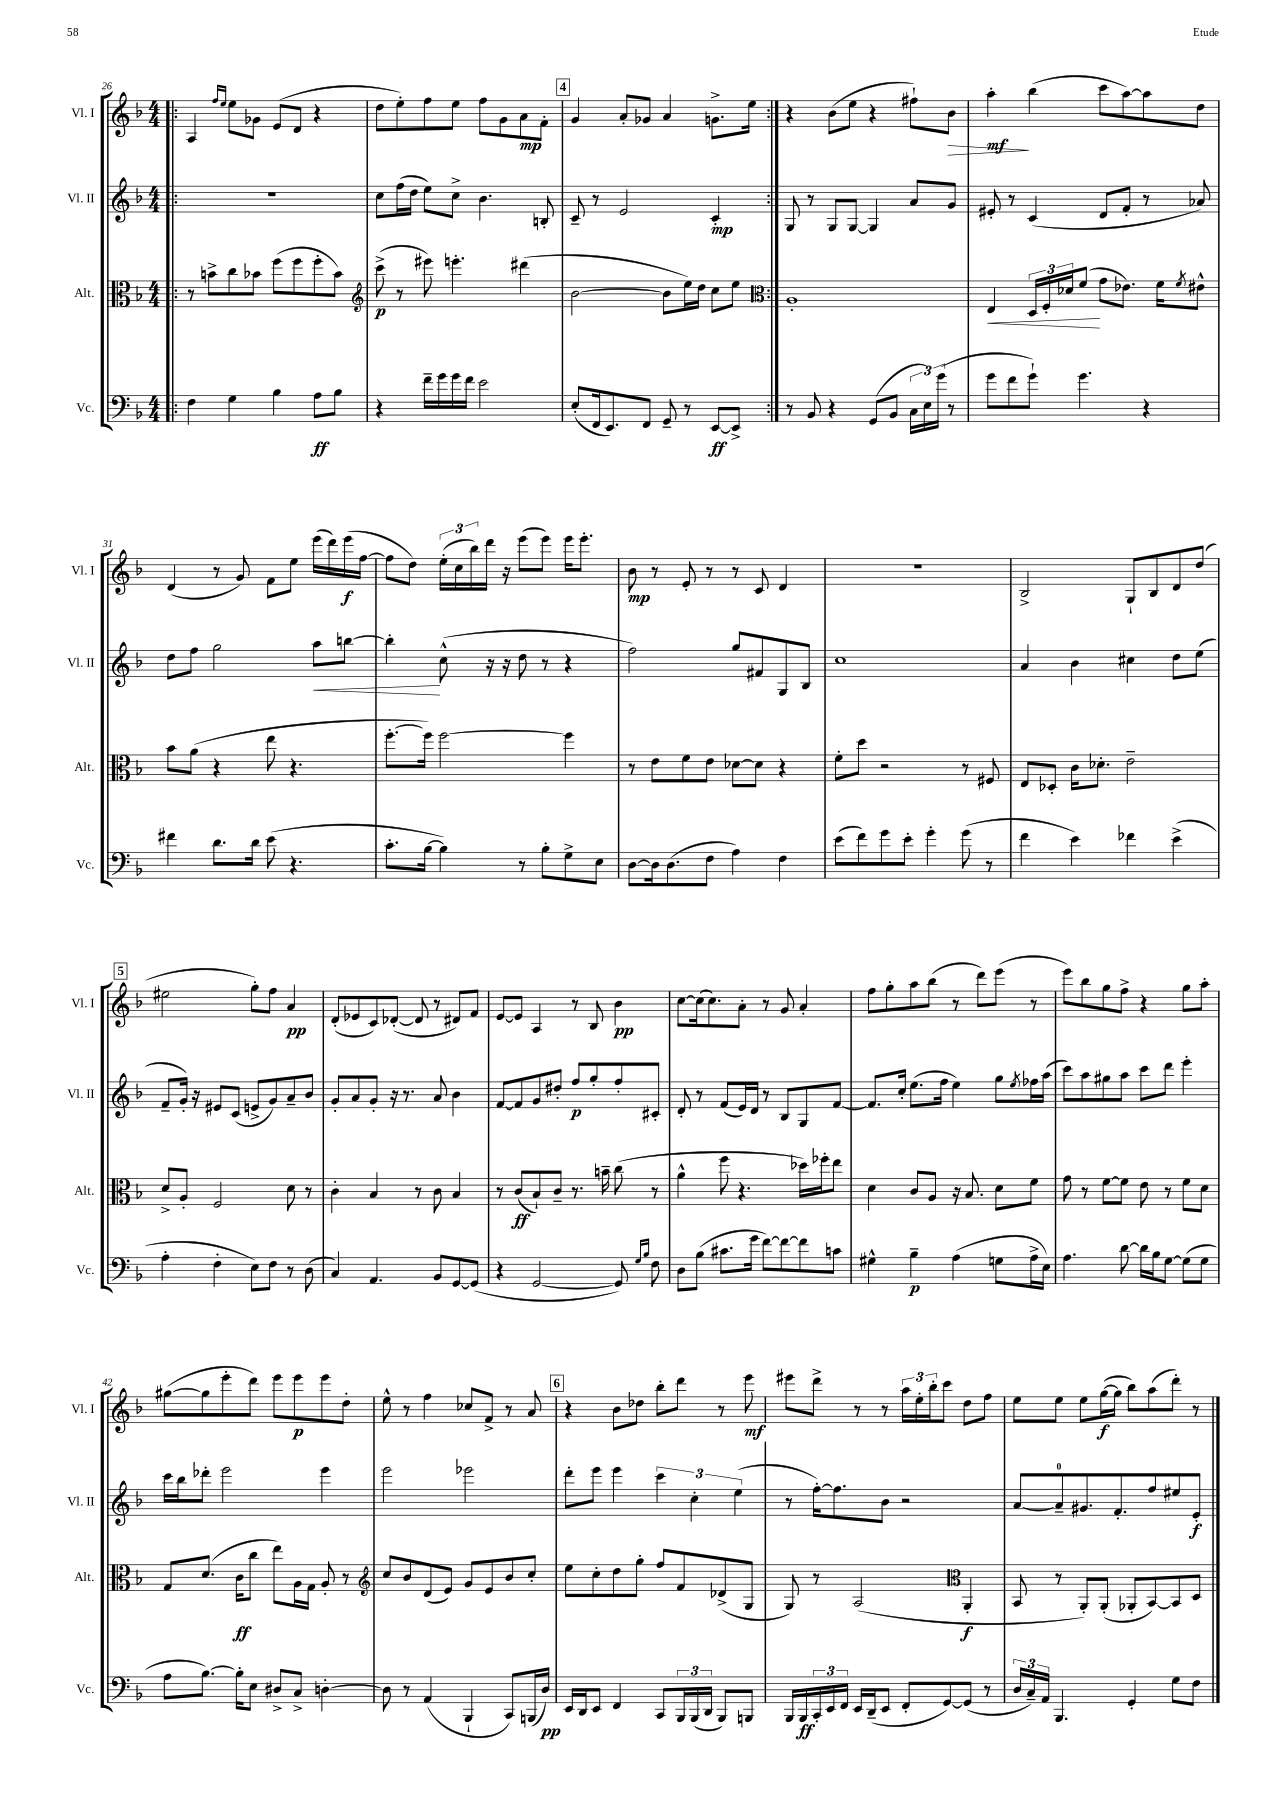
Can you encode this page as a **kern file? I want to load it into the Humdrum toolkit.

**kern	**dynam	**kern	**dynam	**kern	**dynam	**kern	**dynam
*part4	*part4	*part3	*part3	*part2	*part2	*part1	*part1
*staff4	*staff4	*staff3	*staff3	*staff2	*staff2	*staff1	*staff1
*I"Vc.	*	*I"Alt.	*	*I"Vl. II	*	*I"Vl. I	*
*I'Vc.	*	*I'Alt.	*	*I'Vl. II	*	*I'Vl. I	*
*clefF4	*	*clefC3	*	*clefG2	*	*clefG2	*
*k[b-]	*	*k[b-]	*	*k[b-]	*	*k[b-]	*
*M4/4	*	*M4/4	*	*M4/4	*	*M4/4	*
=26!|:	=26!|:	=26!|:	=26!|:	=26!|:	=26!|:	=26!|:	=26!|:
4F\	.	8r	.	1r	.	4A/	.
.	.	8bn^\L	.	.	.	.	.
.	.	.	.	.	.	16qqff/LL	.
.	.	.	.	.	.	16qqee/JJ	.
4G\	.	8cc\	.	.	.	8ee\L	.
.	.	8b-X\J	.	.	.	8g-X\J	.
4B-\	.	(8ff\L	.	.	.	(8e/L	.
.	.	8ff\	.	.	.	8d/J	.
8A\L	ff	8ff'\	.	.	.	4r	.
8B-\J	.	8b-\J)	.	.	.	.	.
=27	=27	=27	=27	=27	=27	=27	=27
*	*	*clefG2	*	*	*	*	*
4r	.	(8ccc^\	p	8cc\L	.	8dd\L	.
.	.	8r	.	(16ff\L	.	8ee'\)	.
.	.	.	.	16dd\JJ	.	.	.
16f~\LL	.	8eee#X\)	.	8ee\L)	.	8ff\	.
16g\	.	.	.	.	.	.	.
16g\	.	4.eeen'\	.	8cc^\J	.	8ee\J	.
16f\JJ	.	.	.	.	.	.	.
2e\	.	.	.	4.b-\	.	8ff\L	.
.	.	.	.	.	.	8g\	.
.	.	(4ddd#X\	.	.	.	8a\	mp
.	.	.	.	8Bn'/	.	8f'\J	.
!!LO:REH:place=s1:t=4
=28	=28	=28	=28	=28	=28	=28	=28
(8E'/L	.	[2b-\	.	8c~/	.	4g/	.
16FF/k	.	.	.	8r	.	.	.
8.EE/)	.	.	.	.	.	.	.
.	.	.	.	2e/	.	8a'/L	.
8FF/J	.	.	.	.	.	8g-X/J	.
8GG~/	.	8b-\L]	.	.	.	4a/	.
8r	.	16ee\L)	.	.	.	.	.
.	.	16dd\JJ	.	.	.	.	.
[8EE/L	ff	8cc\L	.	4c'/	mp	8.gn^\L	.
8EE^/J]	.	8ee\J	.	.	.	.	.
.	.	.	.	.	.	16ee\Jk	.
=29:|!	=29:|!	=29:|!	=29:|!	=29:|!	=29:|!	=29:|!	=29:|!
*	*	*clefC3	*	*	*	*	*
8r	.	1A'	.	8G/	.	4r	.
8BB-/	.	.	.	8r	.	.	.
4r	.	.	.	8G/L	.	(8b-\L	.
.	.	.	.	[8G/J	.	8ee\J	.
(8GG/L	.	.	.	4G/]	.	4r	.
8BB-/J	.	.	.	.	.	.	.
24C\LL	.	.	.	8a/L	.	8ff#X`\L)	.
24E\)	.	.	.	.	.	.	.
(24g\JJ	.	.	.	.	.	.	.
!	!	!	!	!	!	!	!LO:HP:b
8r	.	.	.	8g/J	.	8b-\J	>
=30	=30	=30	=30	=30	=30	=30	=30
!	!	!	!LO:HP:b	!	!	!	!
8g\L	.	4E/	<	8e#X'/	.	4aa'\	mf
8f\	.	.	.	8r	.	.	.
8g`\J)	.	24D/LL	.	(4c/	.	(4bb-\	]
.	.	24F'/	.	.	.	.	.
.	.	24d-X/J	.	.	.	.	.
4.g\	.	(8f/J	.	.	.	.	.
.	.	8g\L	[	8d/L	.	8ccc\L	.
.	.	8.e-X\J)	.	8f'/J	.	[8aa\)	.
4r	.	.	.	8r	.	8aa\]	.
.	.	16f\KL	.	.	.	.	.
.	.	8qf/	.	.	.	.	.
.	.	8e#X^^\J	.	8a-X/)	.	8dd\J	.
!!LO:LB:g=z
=31	=31	=31	=31	=31	=31	=31	=31
4f#X\	.	8b-\L	.	8dd\L	.	(4d/	.
.	.	(8a\J	.	8ff\J	.	.	.
8.d\L	.	4r	.	2gg\	.	8r	.
.	.	.	.	.	.	8g/)	.
16d\Jk	.	.	.	.	.	.	.
(8e\	.	8ee\	.	.	.	8f\L	.
4.r	.	4.r	.	.	.	8ee\J	.
!	!	!	!	!	!LO:HP:b	!	!
.	.	.	.	8aa\L	<	(16eee\LL	.
.	.	.	.	.	.	16ddd\)	.
.	.	.	.	[8bbn\J	.	(16eee\	f
.	.	.	.	.	.	[16ff\JJ	.
=32	=32	=32	=32	=32	=32	=32	=32
8.c'\L	.	[8.ff'\L	.	4bb'\]	.	8ff\L]	.
.	.	.	.	.	.	8dd\J)	.
[16B-\Jk	.	16ff\Jk])	.	.	.	.	.
4B-\])	.	[2ff\	.	(8cc^^\	[	(24ee'\LL	.
.	.	.	.	.	.	24cc\	.
.	.	.	.	.	.	24bb-\)	.
.	.	.	.	16r	.	16ddd\JJ	.
.	.	.	.	16r	.	16r	.
8r	.	.	.	8dd\	.	(8eee\L	.
8B-'\L	.	.	.	8r	.	8eee\J)	.
8G^\	.	4ff\]	.	4r	.	16eee\KL	.
.	.	.	.	.	.	8.eee'\J	.
8E\J	.	.	.	.	.	.	.
=33	=33	=33	=33	=33	=33	=33	=33
[8D\L	.	8r	.	2ff\)	.	8b-\	mp
16D\k]	.	8e\L	.	.	.	8r	.
(8.D\	.	.	.	.	.	.	.
.	.	8f\	.	.	.	8e'/	.
8F\J	.	8e\J	.	.	.	8r	.
4A\)	.	[8d-X\L	.	8gg/L	.	8r	.
.	.	8d-\J]	.	8f#X/	.	8c/	.
4F\	.	4r	.	8G/	.	4d/	.
.	.	.	.	8B-/J	.	.	.
=34	=34	=34	=34	=34	=34	=34	=34
(8e\L	.	8f'\L	.	1cc	.	1r	.
8f\)	.	8dd\J	.	.	.	.	.
8g\	.	2r	.	.	.	.	.
8e'\J	.	.	.	.	.	.	.
4g'\	.	.	.	.	.	.	.
(8g\	.	8r	.	.	.	.	.
8r	.	8F#X/	.	.	.	.	.
=35	=35	=35	=35	=35	=35	=35	=35
4f\	.	8E/L	.	4a/	.	2B-^/	.
.	.	8D-X'/J	.	.	.	.	.
4e\)	.	16c\KL	.	4b-\	.	.	.
.	.	8.d-X'\J	.	.	.	.	.
4f-X\	.	2e~\	.	4cc#X\	.	8G`/L	.
.	.	.	.	.	.	8B-/	.
(4e^\	.	.	.	8dd\L	.	8d/	.
.	.	.	.	(8ee\J	.	(8dd/J	.
!!LO:LB:g=z
!!LO:REH:place=s1:t=5
=36	=36	=36	=36	=36	=36	=36	=36
4A'\	.	8d^/L	.	8f~/L	.	2ee#X\	.
.	.	8A'/J	.	16g'/Jk)	.	.	.
.	.	.	.	16r	.	.	.
4F'\	.	2F/	.	8e#X/L	.	.	.
.	.	.	.	(8c/J	.	.	.
8E\L)	.	.	.	8en^/L	.	8gg'\L)	.
8F\J	.	.	.	8g/)	.	8ff\J	.
8r	.	8d\	.	8a~/	.	4a/	pp
(8D\	.	8r	.	8b-/J	.	.	.
=37	=37	=37	=37	=37	=37	=37	=37
4C/)	.	4c'\	.	8g'/L	.	(8d'/L	.
.	.	.	.	8a/	.	8e-X/	.
4.AA/	.	4B-/	.	8g'/J	.	8c/)	.
.	.	.	.	16r	.	([8d-X'/J	.
.	.	.	.	8.r	.	.	.
.	.	8r	.	.	.	8d-/]	.
8BB-/L	.	8c\	.	8a/	.	8r	.
[8GG/	.	4B-/	.	4b-\	.	8d#X/L)	.
(8GG/J]	.	.	.	.	.	8f/J	.
=38	=38	=38	=38	=38	=38	=38	=38
4r	.	8r	.	[8f/L	.	[8e/L	.
.	.	(8c/L	ff	8f/]	.	8e/J]	.
[2GG/	.	8B-`/)	.	8g/	.	4A/	.
.	.	8c~/J	.	8dd#X'/J	.	.	.
.	.	8.r	.	8ff/L	p	8r	.
.	.	.	.	8gg'/	.	8B-/	.
.	.	16bn~\	.	.	.	.	.
8GG/])	.	(8cc\	.	8ff'/	.	4b-\	pp
16qqG/LL	.	.	.	.	.	.	.
16qqB-/JJ	.	.	.	.	.	.	.
8F\	.	8r	.	8c#X'/J	.	.	.
=39	=39	=39	=39	=39	=39	=39	=39
8D\L	.	4a^^\	.	8d'/	.	[8cc\L	.
(8B-\J	.	.	.	8r	.	(16cc\k]	.
.	.	.	.	.	.	8.cc\)	.
8.c#X\L	.	8ff\	.	(8f/L	.	.	.
.	.	4.r	.	16e/L)	.	8a'\J	.
16g\Jk	.	.	.	16d/JJ	.	.	.
[8f\L)	.	.	.	8r	.	8r	.
8f\_	.	.	.	8B-/L	.	8g/	.
8f\]	.	16dd-X\LL)	.	8G/	.	4a'/	.
.	.	16ff-X'\J	.	.	.	.	.
8cn\J	.	8ee\J	.	[8f/J	.	.	.
=40	=40	=40	=40	=40	=40	=40	=40
4G#X^^\	.	4d\	.	8.f/L]	.	8ff\L	.
.	.	.	.	.	.	8gg'\	.
.	.	.	.	16cc'/Jk	.	.	.
4B-~\	p	8c/L	.	(8.ee\L	.	8aa\	.
.	.	8A/J	.	.	.	(8bb-\J	.
.	.	.	.	16ff\Jk	.	.	.
(4A\	.	16r	.	4ee\)	.	8r	.
.	.	8.B-/	.	.	.	.	.
.	.	.	.	.	.	8ddd\L)	.
8Gn\L	.	8d\L	.	8gg\L	.	(8eee\J	.
.	.	.	.	8qee/	.	.	.
16A^\L	.	8f\J	.	16ff-X\L	.	8r	.
16E\JJ)	.	.	.	(16aa\JJ	.	.	.
=41	=41	=41	=41	=41	=41	=41	=41
4.A\	.	8g\	.	8ccc\L)	.	8eee\L)	.
.	.	8r	.	8aa\	.	8bb-\	.
.	.	[8f\L	.	8gg#X\	.	8gg\	.
[8d\	.	8f\J]	.	8aa\J	.	8ff^\J	.
16d\LL]	.	8e\	.	8ccc\L	.	4r	.
16B-\J	.	.	.	.	.	.	.
[8G\J	.	8r	.	8ddd\J	.	.	.
(8G\L]	.	8f\L	.	4eee'\	.	8gg\L	.
8G\J	.	8d\J	.	.	.	8aa'\J	.
!!LO:LB:g=z
=42	=42	=42	=42	=42	=42	=42	=42
8A\L	.	8G/L	.	16ccc\LL	.	([8gg#X\L	.
.	.	.	.	16bb-\J	.	.	.
[8.B-\J)	.	(8.d/J	.	8ddd-X'\J	.	8gg#\]	.
.	.	.	.	2eee\	.	8eee'\	.
16B-'\KL]	.	16c\KL	ff	.	.	.	.
8E\J	.	8cc\J	.	.	.	8ddd\J)	.
8D#X^/L	.	8ee\L)	.	.	.	8eee\L	.
8C^/J	.	16A\L	.	.	.	8eee\	p
.	.	16G\JJ	.	.	.	.	.
[4Dn'\	.	8A'/	.	4eee\	.	8eee\	.
.	.	8r	.	.	.	8dd'\J	.
=43	=43	=43	=43	=43	=43	=43	=43
*	*	*clefG2	*	*	*	*	*
8D\]	.	8cc/L	.	2eee\	.	8ee^^\	.
8r	.	8b-/	.	.	.	8r	.
(4AA/	.	(8d/	.	.	.	4ff\	.
.	.	8e/J)	.	.	.	.	.
4BBB-`/	.	8g/L	.	2eee-X\	.	8cc-X/L	.
.	.	8e/	.	.	.	8f^/J	.
8CC/L)	.	8b-/	.	.	.	8r	.
(16BBBn/L	.	8cc'/J	.	.	.	8a/	.
16D/JJ)	pp	.	.	.	.	.	.
!!LO:REH:place=s1:t=6
=44	=44	=44	=44	=44	=44	=44	=44
16EE/LL	.	8ee\L	.	8ddd'\L	.	4r	.
16DD/J	.	.	.	.	.	.	.
8EE/J	.	8cc'\	.	8eee\J	.	.	.
4FF/	.	8dd\	.	4eee\	.	8b-\L	.
.	.	8gg'\J	.	.	.	8dd-X\J	.
8CC/L	.	8ff/L	.	6ccc\	.	8bb-'\L	.
24BBB-/L	.	8f/	.	.	.	8ddd\J	.
(24BBB-/	.	.	.	6cc'\	.	.	.
24DD/JJ	.	.	.	.	.	.	.
8BBB-/L)	.	(8d-X^/	.	.	.	8r	.
.	.	.	.	(6ee\	.	.	.
8BBBn/J	.	8G/J	.	.	.	8eee\	mf
=45	=45	=45	=45	=45	=45	=45	=45
16BBB-/LL	.	8G/)	.	8r	.	8eee#X\L	.
16BBB-/	ff	.	.	.	.	.	.
24CC'/	.	8r	.	[16ff'\KL)	.	8ddd^\J	.
24EE/	.	.	.	.	.	.	.
.	.	.	.	8.ff\]	.	.	.
24FF/JJ	.	.	.	.	.	.	.
16EE/LL	.	(2A/	.	.	.	8r	.
(16DD~/J	.	.	.	.	.	.	.
8EE/J	.	.	.	8b-\J	.	8r	.
8FF'/L	.	.	.	2r	.	24aa\LL	.
.	.	.	.	.	.	24ee'\	.
.	.	.	.	.	.	24bb-'\J	.
[8GG/)	.	.	.	.	.	8ccc\J	.
*	*	*clefC3	*	*	*	*	*
(8GG/J]	.	4AA'/	f	.	.	8dd\L	.
8r	.	.	.	.	.	8ff\J	.
=46	=46	=46	=46	=46	=46	=46	=46
24D/LL	.	8BB-/	.	[8a/L	.	8ee\L	.
24C~/)	.	.	.	.	.	.	.
24AA/JJ	.	.	.	.	.	.	.
4.BBB-/	.	8r	.	8a~/]	.	8ee\J	.
.	.	8AA'/L)	.	8.g#X/	.	8ee\L	.
.	.	(8AA'/J	.	.	.	([16gg\L	f
.	.	.	.	8.f'/	.	16gg\JJ]	.
4GG'/	.	8AA-X'/L	.	.	.	8bb-\L)	.
.	.	[8BB-/)	.	8ff/	.	(8aa\	.
8G\L	.	8BB-/]	.	8ee#X/	.	8ddd'\J)	.
8F\J	.	8D/J	.	8e'/J	f	8r	.
==	==	==	==	==	==	==	==
*-	*-	*-	*-	*-	*-	*-	*-
